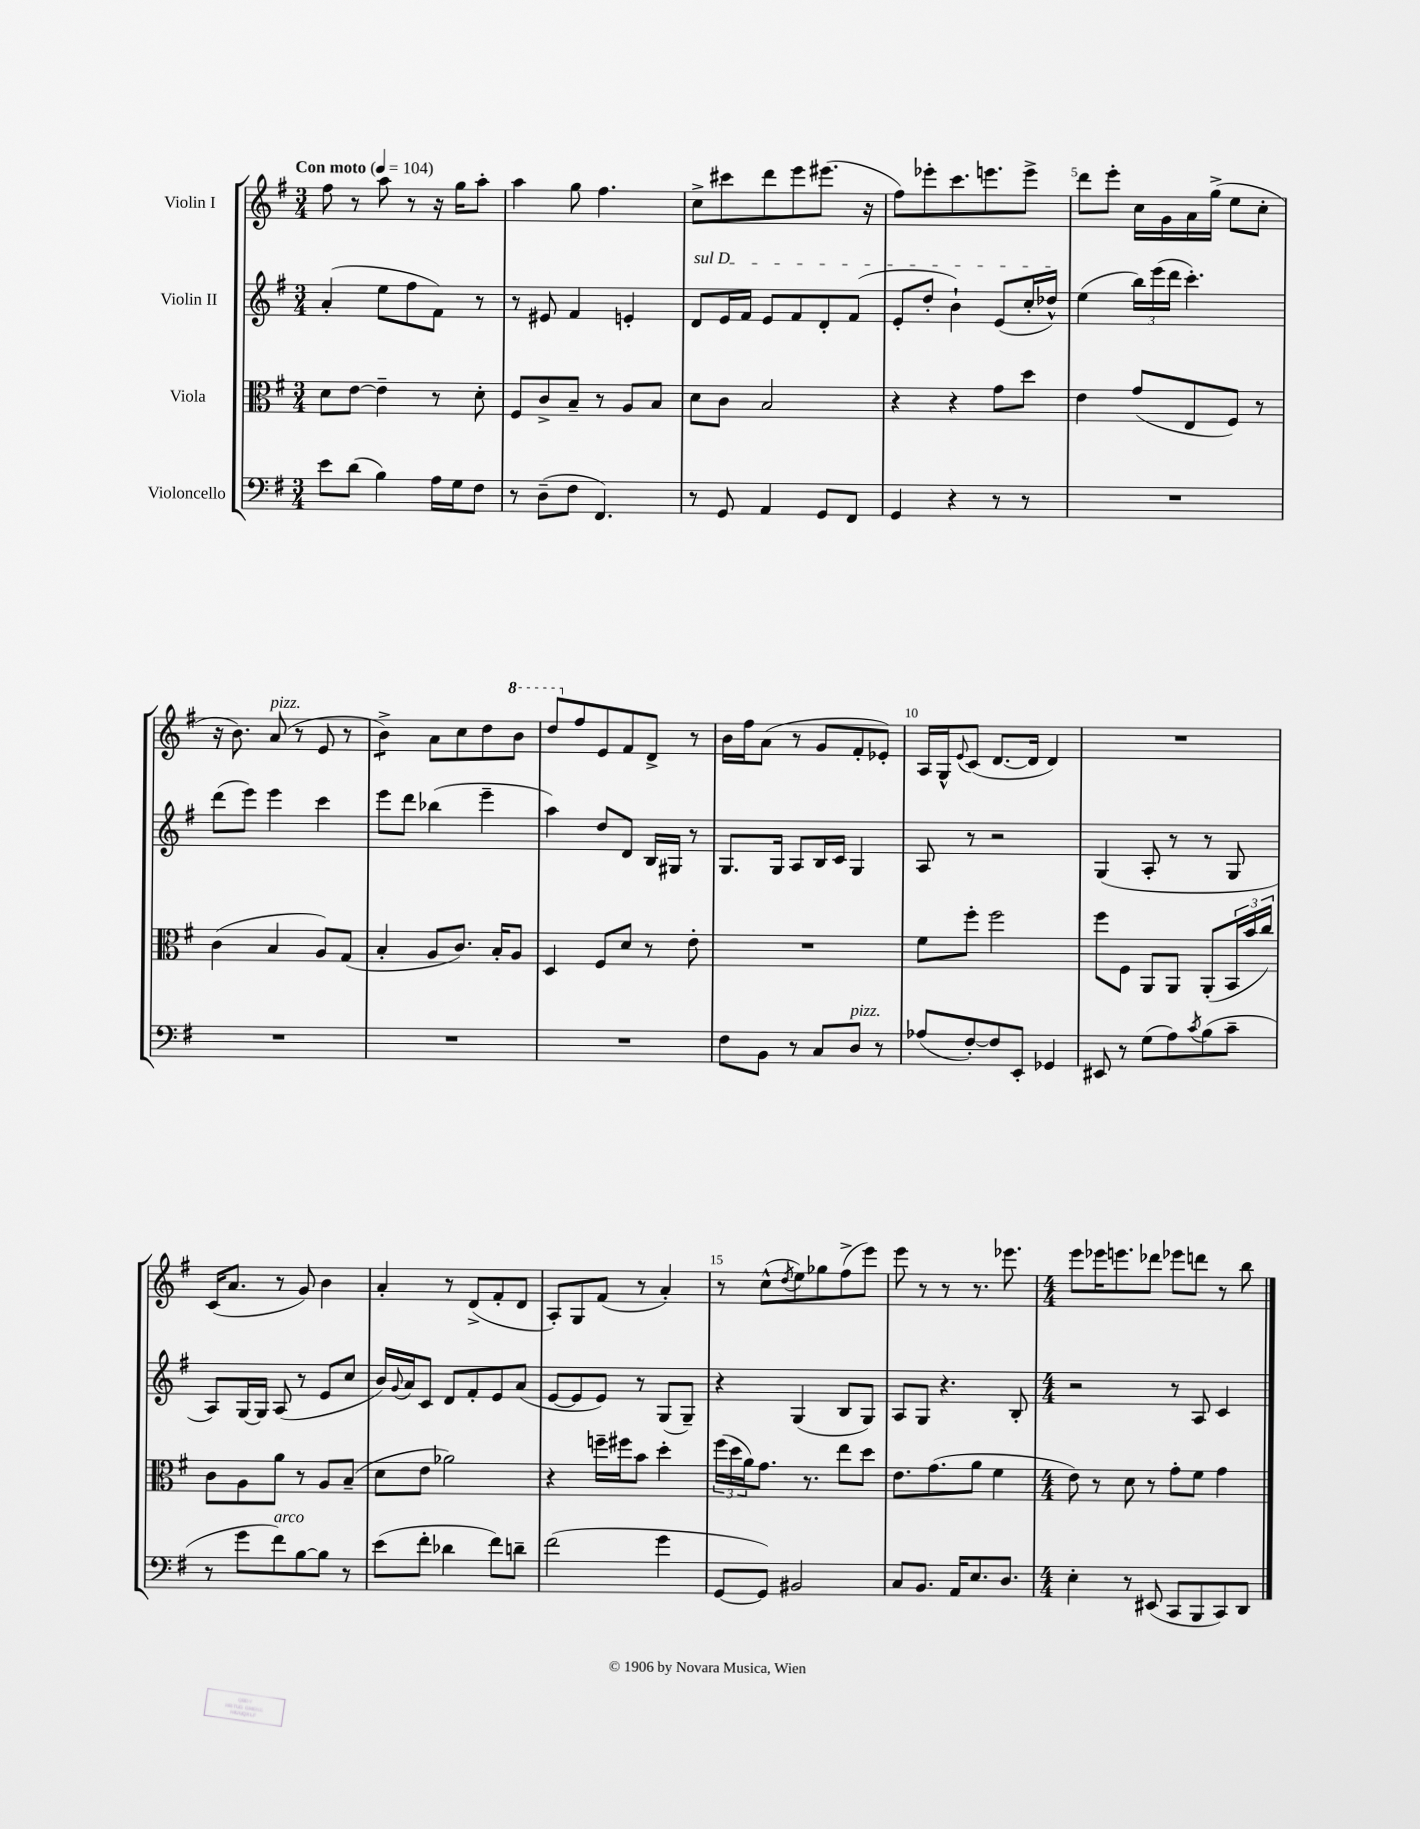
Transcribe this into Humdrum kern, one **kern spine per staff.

**kern	**kern	**kern	**kern
*staff4	*staff3	*staff2	*staff1
*clefF4	*clefC3	*clefG2	*clefG2
*k[f#]	*k[f#]	*k[f#]	*k[f#]
*M3/4	*M3/4	*M3/4	*M3/4
*MM104	*MM104	*MM104	*MM104
8e\L	8d\L	(4a'/	8ff#\
(8d\J	[8e\J	.	8r
4B\)	4e~\]	8ee\L	8aa\
.	.	8ff#\	8r
16A\LL	8r	8f#\J)	16r
16G\J	.	.	16gg\LK
8F#\J	8d'\	8r	8aa'\J
=	=	=	=
8r	8F#/L	8r	4aa\
(8D~\L	8c^/	8e#/	.
8F#\J	8B~/J	4f#/	8gg\
4.FF#/)	8r	.	4.ff#\
.	8A/L	4e'/	.
.	8B/J	.	.
=	=	=	=
8r	8d\L	8d/L	8cc^\L
8GG/	8c\J	16e/L	8ccc#\
.	.	16f#/JJ	.
4AA/	2B/	8e/L	8ddd\
.	.	8f#/	8eee\
8GG/L	.	8d'/	(8.eee#\J
8FF#/J	.	(8f#/J	.
.	.	.	16r
=	=	=	=
4GG/	4r	8e'/L	8ff#\L)
.	.	8dd'/J	8eee-'\
4r	4r	4b`\)	8.ccc\
.	.	.	8.eee\
8r	8g\L	(8e/L	.
8r	8dd\J	16cc'/L	8eee^\J
.	.	16dd-^^/JJ)	.
=	=	=	=
2.r	4e\	(4ee\	8ddd\L
.	.	.	8eee'\J
.	(8g/L	24bb\LL)	16cc\LL
.	.	(24eee\	.
.	.	.	16g\
.	.	24ddd\JJ	.
.	8E/	4.ccc'\)	16a\
.	.	.	(16gg^\JJ
.	8F#/J)	.	8ee\L
.	8r	.	8cc'\J
=	=	=	=
2.r	(4c\	(8ddd\L	16r
.	.	.	8.b\)
.	.	8eee\J)	.
.	4B/	4eee\	(8a/
.	.	.	8r
.	8A/L)	4ccc\	8e/
.	(8G/J	.	8r
=	=	=	=
2.r	4B'/	8eee\L	4b^\)
.	.	8ddd\J	.
.	8A/L	(4bb-\	8a\L
.	8.c/J)	.	8cc\
.	.	4eee~\	8dd\
.	16B'/LK	.	.
.	8A/J	.	8bb\J
=	=	=	=
2.r	4D/	4aa\)	8ddd/L
.	.	.	8ff#/
.	8F#/L	8dd/L	8e/
.	8d/J	8d/J	8f#/
.	8r	16B/LL	8d^/J
.	.	16G#/JJ	.
.	8e'\	8r	8r
=	=	=	=
8F#\L	2.r	8.G/L	16b\LL
.	.	.	16ff#\J
8BB\J	.	.	(8a\J
.	.	16G/Jk	.
8r	.	8A/L	8r
8C/L	.	16B/L	8g/L
.	.	16c/JJ	.
8D/J	.	4G/	8f#'/
8r	.	.	8e-'/J)
=	=	=	=
(8A-/L	8f#\L	8A/	16A/LL
.	.	.	16G^^/J
.	.	.	8qqe/
[8F#'/)	8ff#'\J	8r	(8c/J
8F#/]	2ff#\	2r	[8.d/L
8EE'/J	.	.	.
.	.	.	16d/]Jk
4GG-/	.	.	4d/)
=	=	=	=
8EE#/	8ff#\L	(4G/	2.r
8r	8F#\J	.	.
(8G\L	8AA/L	8A'/	.
8A\)	8AA/J	8r	.
8qc/	.	.	.
(8B\	(8AA'/L	8r	.
8c~\J	24BB/L	8G/	.
.	24b/	.	.
.	24cc/JJ)	.	.
=	=	=	=
8r	8c\L	8A/L)	(16c/LK
.	.	.	8.a/J
8g\L	8A\	[16G/L	.
.	.	16G/]JJ	.
8f#\)	8a\J	(8A/	8r
[8B\	8r	8r	8g/)
8B\]J	8A/L	8e/L	4b\
8r	(8B~/J	8cc/J	.
=	=	=	=
(8e\L	8d\L	16b/LL)	4a'/
.	.	8qqg/	.
.	.	16a/J	.
8f#'\J	8e\J	8c/J	.
4d-\	2a-\)	8d/L	8r
.	.	8f#'/	(8d^/L
8f#\L)	.	8e/	8f#'/
8d~\J	.	(8a/J	8d/J
=	=	=	=
(2f#\	4r	[8e/L	8A'/L)
.	.	8e/]	8G/
.	16ff~\LL	8e/J)	(8f#/J
.	16ff#\J	.	.
.	8b\J	8r	8r
4g\	4dd'\	(8G/L	4a'/)
.	.	8G~/J)	.
=	=	=	=
[8GG/L	(24ff#\LL	4r	8r
.	24dd\	.	.
.	24a\J)	.	.
8GG/]J)	8.g\J	.	(8cc^^\L
.	.	.	8qdd/
2BB#/	.	(4G/	8ee\)
.	8.r	.	.
.	.	.	8gg-\
.	8ee\L	8B/L	(8ff#^\
.	8dd\J	8G/J)	8eee\J)
=	=	=	=
8C/L	8.e\L	8A/L	8eee\
8.BB/J	.	8G/J	8r
.	(8.g\	.	.
.	.	4.r	8r
16AA/LK	.	.	.
8.E/	8a\J	.	8.r
.	4f#\	.	.
8.D/J	.	.	8.eee-\
.	.	8B'/	.
=	=	=	=
*M4/4	*M4/4	*M4/4	*M4/4
4E'\	8e\)	2r	8eee\L
.	8r	.	16eee-\K
.	.	.	8.eee\
8r	8d\	.	.
(8EE#/	8r	.	8ddd-\J
8CC/L	8g'\L	8r	8eee-\L
8BBB/	8f#\J	8A/	8ddd\J
8CC/)	4g\	4c/	8r
8DD/J	.	.	8bb\
==	==	==	==
*-	*-	*-	*-
